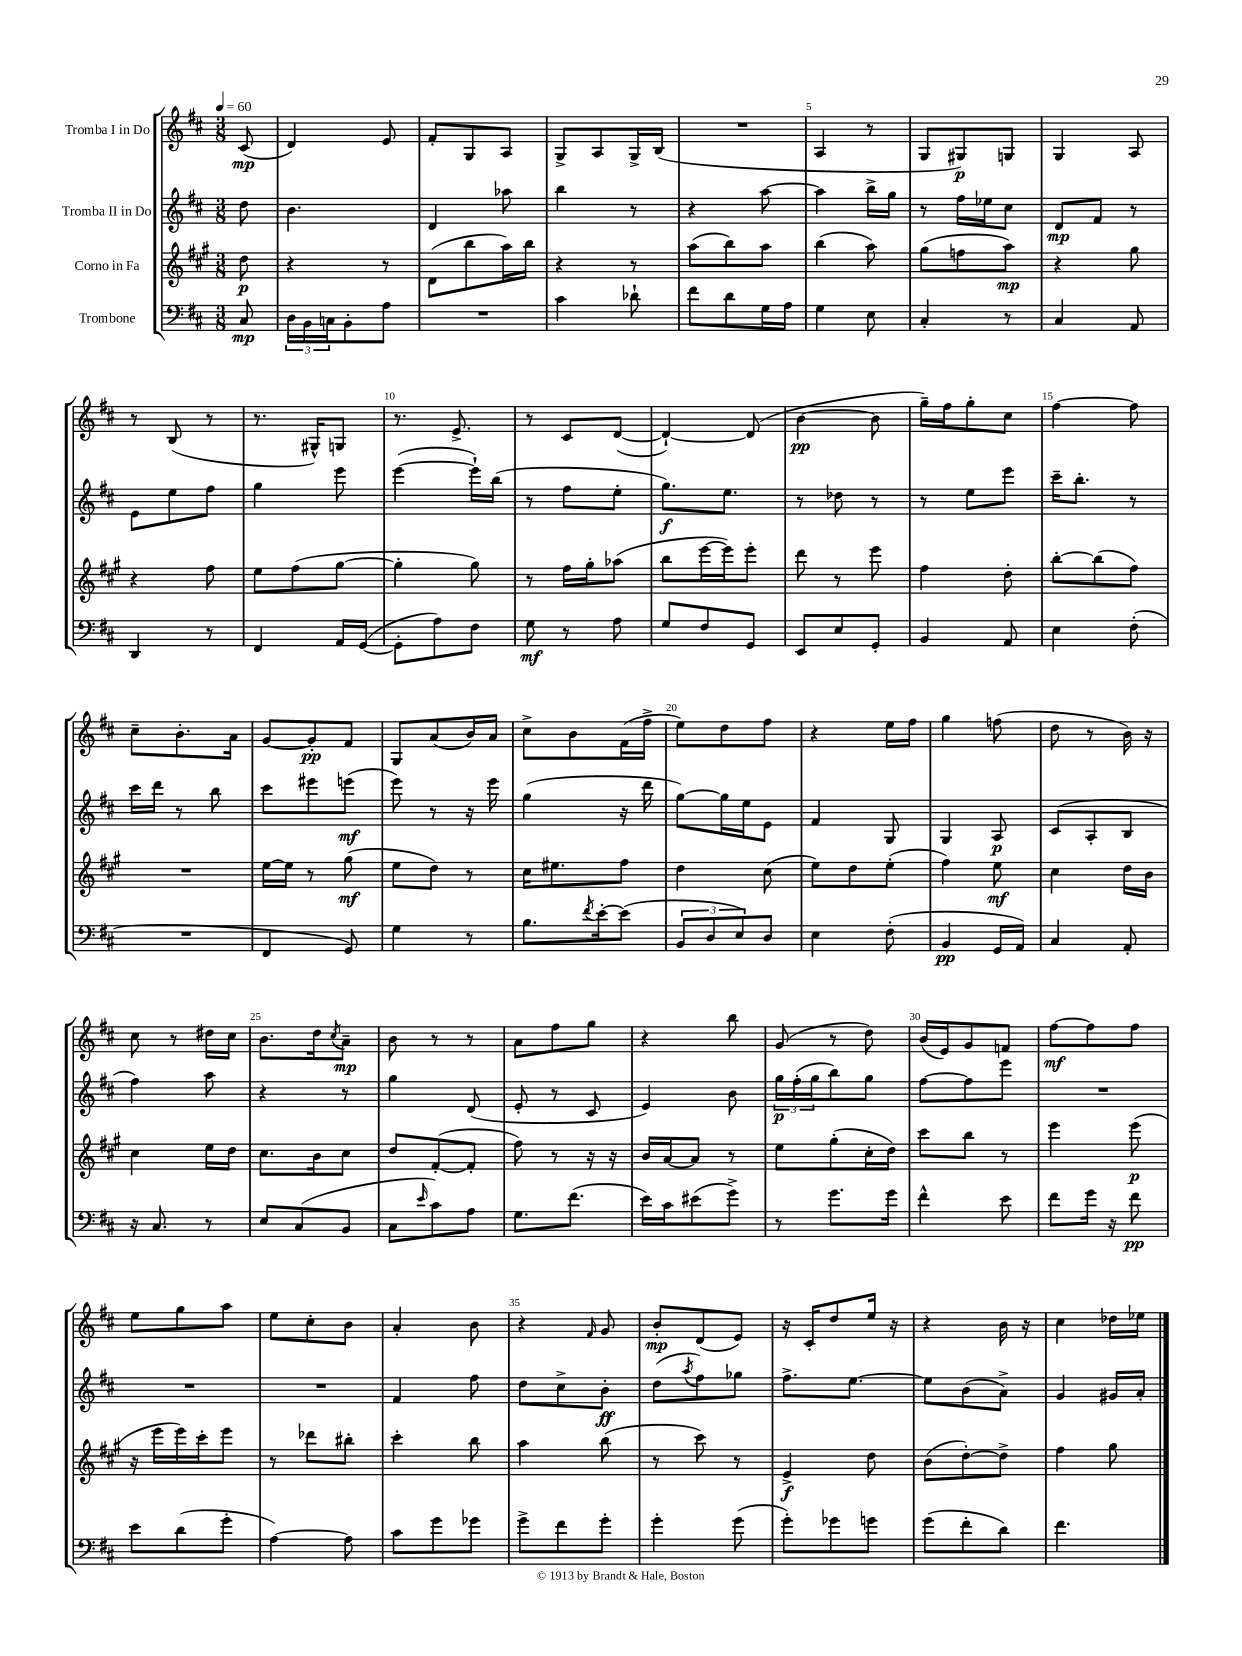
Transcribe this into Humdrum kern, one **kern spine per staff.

**kern	**dynam	**kern	**dynam	**kern	**dynam	**kern	**dynam
*part4	*part4	*part3	*part3	*part2	*part2	*part1	*part1
*staff4	*staff4	*staff3	*staff3	*staff2	*staff2	*staff1	*staff1
*I"Trombone	*	*I"Corno in Fa	*	*I"Tromba II in Do	*	*I"Tromba I in Do	*
*clefF4	*	*clefG2	*	*clefG2	*	*clefG2	*
*k[f#c#]	*	*k[f#c#g#]	*	*k[f#c#]	*	*k[f#c#]	*
*M3/8	*	*M3/8	*	*M3/8	*	*M3/8	*
*MM60	*	*MM60	*	*MM60	*	*MM60	*
=	=	=	=	=	=	=	=
8C#/	mp	8dd\	p	8dd\	.	(8c#/	mp
=1	=1	=1	=1	=1	=1	=1	=1
24D\LL	.	4r	.	4.b\	.	4d/)	.
24BB\	.	.	.	.	.	.	.
24Cn\J	.	.	.	.	.	.	.
8BB'\	.	.	.	.	.	.	.
8A\J	.	8r	.	.	.	8e/	.
=2	=2	=2	=2	=2	=2	=2	=2
4.r	.	(8d\L	.	4d/	.	8f#'/L	.
.	.	8bb\	.	.	.	8G/	.
.	.	16aa\L)	.	8aa-X\	.	8A/J	.
.	.	16bb\JJ	.	.	.	.	.
=3	=3	=3	=3	=3	=3	=3	=3
4c#\	.	4r	.	4bb\	.	8G^/L	.
.	.	.	.	.	.	8A/	.
8d-X`\	.	8r	.	8r	.	16G^/L	.
.	.	.	.	.	.	(16B/JJ	.
=4	=4	=4	=4	=4	=4	=4	=4
8f#\L	.	(8aa\L	.	4r	.	4.r	.
8d\	.	8bb\)	.	.	.	.	.
16G\L	.	8aa\J	.	[8aa\	.	.	.
16A\JJ	.	.	.	.	.	.	.
=5	=5	=5	=5	=5	=5	=5	=5
4G\	.	(4bb\	.	4aa\]	.	4A/	.
8E\	.	8aa\)	.	16bb^\LL	.	8r	.
.	.	.	.	16gg\JJ	.	.	.
=6	=6	=6	=6	=6	=6	=6	=6
4C#'/	.	(8gg#\L	.	8r	.	8G/L	.
.	.	8ffn\	.	16ff#\LL	.	8G#X/)	p
.	.	.	.	16ee-X\J	.	.	.
8r	.	8aa\J)	mp	8cc#\J	.	8Gn/J	.
=7	=7	=7	=7	=7	=7	=7	=7
4C#/	.	4r	.	8d/L	mp	4G/	.
.	.	.	.	8f#/J	.	.	.
8AA/	.	8gg#\	.	8r	.	8A/	.
!!LO:LB:g=z
=8	=8	=8	=8	=8	=8	=8	=8
4DD/	.	4r	.	8e\L	.	8r	.
.	.	.	.	8ee\	.	(8B/	.
8r	.	8ff#\	.	8ff#\J	.	8r	.
=9	=9	=9	=9	=9	=9	=9	=9
4FF#/	.	8ee\L	.	4gg\	.	8.r	.
.	.	(8ff#\	.	.	.	.	.
.	.	.	.	.	.	16G#X^^/KL)	.
16AA/LL	.	[8gg#\J	.	8eee\	.	8Gn/J	.
([16GG/JJ	.	.	.	.	.	.	.
=10	=10	=10	=10	=10	=10	=10	=10
8GG'\L]	.	4gg#'\]	.	([4eee\	.	8.r	.
8A\)	.	.	.	.	.	.	.
.	.	.	.	.	.	8.e^/	.
8F#\J	.	8gg#\)	.	16eee`\LL])	.	.	.
.	.	.	.	(16bb\JJ	.	.	.
=11	=11	=11	=11	=11	=11	=11	=11
8G\	mf	8r	.	8r	.	8r	.
8r	.	16ff#\LL	.	8ff#\L	.	8c#/L	.
.	.	16gg#'\J	.	.	.	.	.
8A\	.	(8aa-X\J	.	8ee'\J	.	([8d/J	.
=12	=12	=12	=12	=12	=12	=12	=12
8G/L	.	8bb\L	.	8.gg\L)	f	4d`/_)	.
8F#/	.	[16eee\L	.	.	.	.	.
.	.	16eee\J])	.	8.ee\J	.	.	.
8GG/J	.	8eee'\J	.	.	.	(8d/]	.
=13	=13	=13	=13	=13	=13	=13	=13
8EE/L	.	8ddd\	.	8r	.	[4b\	pp
8E/	.	8r	.	8dd-X\	.	.	.
8GG'/J	.	8eee\	.	8r	.	8b\]	.
=14	=14	=14	=14	=14	=14	=14	=14
4BB/	.	4ff#\	.	8r	.	16gg~\LL)	.
.	.	.	.	.	.	16ff#\J	.
.	.	.	.	8ee\L	.	8gg'\	.
8AA/	.	8dd'\	.	8eee\J	.	8cc#\J	.
=15	=15	=15	=15	=15	=15	=15	=15
4E\	.	[8bb'\L	.	16ccc#~\KL	.	[4ff#\	.
.	.	.	.	8.bb'\J	.	.	.
.	.	(8bb\]	.	.	.	.	.
(8F#'\	.	8ff#\J)	.	8r	.	8ff#\]	.
!!LO:LB:g=z
=16	=16	=16	=16	=16	=16	=16	=16
4.r	.	4.r	.	16ccc#\LL	.	8cc#~\L	.
.	.	.	.	16ddd\JJ	.	.	.
.	.	.	.	8r	.	8.b'\	.
.	.	.	.	8bb\	.	.	.
.	.	.	.	.	.	16a\Jk	.
=17	=17	=17	=17	=17	=17	=17	=17
4FF#/	.	[16ee\LL	.	8ccc#\L	.	[8g/L	.
.	.	16ee\JJ]	.	.	.	.	.
.	.	8r	.	8eee#X\	.	8g'/]	pp
8GG/)	.	(8gg#\	mf	(8eeen\J	mf	8f#/J	.
=18	=18	=18	=18	=18	=18	=18	=18
4G\	.	8ee\L	.	8eee\)	.	8G/L	.
.	.	8dd\J)	.	8r	.	(8a/	.
8r	.	8r	.	16r	.	16b/L)	.
.	.	.	.	16eee\	.	16a/JJ	.
=19	=19	=19	=19	=19	=19	=19	=19
8.B\L	.	16cc#\KL	.	(4gg\	.	8cc#^\L	.
.	.	8.ee#X\	.	.	.	.	.
.	.	.	.	.	.	8b\	.
8qf#/	.	.	.	.	.	.	.
[16e'\k	.	.	.	.	.	.	.
(8e\J]	.	8ff#\J	.	16r	.	(16f#\L	.
.	.	.	.	16ddd\	.	16ff#^\JJ	.
=20	=20	=20	=20	=20	=20	=20	=20
12BB/L	.	4dd\	.	[8gg\L)	.	8ee\L)	.
12D/	.	.	.	.	.	.	.
.	.	.	.	16gg\L]	.	8dd\	.
12E/)	.	.	.	.	.	.	.
.	.	.	.	16ee\J	.	.	.
8D/J	.	(8cc#\	.	8e\J	.	8ff#\J	.
=21	=21	=21	=21	=21	=21	=21	=21
4E\	.	8ee\L)	.	4f#/	.	4r	.
.	.	8dd\	.	.	.	.	.
(8F#'\	.	(8ee'\J	.	8G/	.	16ee\LL	.
.	.	.	.	.	.	16ff#\JJ	.
=22	=22	=22	=22	=22	=22	=22	=22
4BB/	pp	4ff#\)	.	4G/	.	4gg\	.
16GG/LL	.	8ee\	mf	8A/	p	(8ffn\	.
16AA/JJ)	.	.	.	.	.	.	.
=23	=23	=23	=23	=23	=23	=23	=23
4C#/	.	4cc#\	.	(8c#/L	.	8dd\	.
.	.	.	.	8A'/	.	8r	.
8AA'/	.	16dd\LL	.	8B/J	.	16b\)	.
.	.	16b\JJ	.	.	.	16r	.
!!LO:LB:g=z
=24	=24	=24	=24	=24	=24	=24	=24
16r	.	4cc#\	.	4ff#\)	.	8cc#\	.
8.C#/	.	.	.	.	.	.	.
.	.	.	.	.	.	8r	.
8r	.	16ee\LL	.	8aa\	.	16dd#X\LL	.
.	.	16dd\JJ	.	.	.	16cc#\JJ	.
=25	=25	=25	=25	=25	=25	=25	=25
8E/L	.	8.cc#\L	.	4r	.	8.b\L	.
(8C#/	.	.	.	.	.	.	.
.	.	16b\k	.	.	.	16dd\k	.
.	.	.	.	.	.	8qcc#/	.
8BB/J	.	8cc#\J	.	8r	.	8a~\J	mp
=26	=26	=26	=26	=26	=26	=26	=26
8C#\L	.	8dd/L	.	4gg\	.	8b\	.
16qqe/	.	.	.	.	.	.	.
8c#\)	.	([8f#'/	.	.	.	8r	.
8A\J	.	8f#'/J]	.	(8d/	.	8r	.
=27	=27	=27	=27	=27	=27	=27	=27
8.G\L	.	8ff#\)	.	8e'/	.	8a\L	.
.	.	8r	.	8r	.	8ff#\	.
(8.f#\J	.	.	.	.	.	.	.
.	.	16r	.	8c#/	.	8gg\J	.
.	.	16r	.	.	.	.	.
=28	=28	=28	=28	=28	=28	=28	=28
16e\LL)	.	16b/LL	.	4e/)	.	4r	.
16c#\J	.	[16a/J	.	.	.	.	.
(8e#X\	.	8a/J]	.	.	.	.	.
8g^\J)	.	8r	.	8b\	.	8bb\	.
=29	=29	=29	=29	=29	=29	=29	=29
8r	.	8ee\L	.	24gg\LL	p	(8g/	.
.	.	.	.	(24ff#'\	.	.	.
.	.	.	.	24gg\J	.	.	.
8.g\L	.	(8gg#'\	.	8bb\)	.	8r	.
.	.	16cc#'\L	.	8gg\J	.	8dd\)	.
16g\Jk	.	16dd\JJ)	.	.	.	.	.
=30	=30	=30	=30	=30	=30	=30	=30
4f#^^\	.	8ccc#\L	.	[8ff#\L	.	(16b/LL	.
.	.	.	.	.	.	16e/J)	.
.	.	8bb\J	.	8ff#\]	.	8g/	.
8e\	.	8r	.	8eee\J	.	8fn/J	.
=31	=31	=31	=31	=31	=31	=31	=31
8f#\L	.	4eee\	.	4.r	.	[8ff#\L	mf
16g\Jk	.	.	.	.	.	8ff#\]	.
16r	.	.	.	.	.	.	.
8f#\	pp	(8eee\	p	.	.	8ff#\J	.
!!LO:LB:g=z
=32	=32	=32	=32	=32	=32	=32	=32
8e\L	.	16r	.	4.r	.	8ee\L	.
.	.	16eee\LL	.	.	.	.	.
(8d\	.	16eee\)	.	.	.	8gg\	.
.	.	16ccc#'\J	.	.	.	.	.
8g'\J	.	8eee\J	.	.	.	8aa\J	.
=33	=33	=33	=33	=33	=33	=33	=33
[4A\)	.	8r	.	4.r	.	8ee\L	.
.	.	8ddd-X\L	.	.	.	8cc#'\	.
8A\]	.	8bb#X'\J	.	.	.	8b\J	.
=34	=34	=34	=34	=34	=34	=34	=34
8c#\L	.	4ccc#'\	.	4f#/	.	4a'/	.
8g\	.	.	.	.	.	.	.
8g-X\J	.	8bb\	.	8ff#\	.	8b\	.
=35	=35	=35	=35	=35	=35	=35	=35
8g^\L	.	4aa\	.	8dd\L	.	4r	.
8f#\	.	.	.	8cc#^\	.	.	.
.	.	.	.	.	.	16qqf#/	.
8g'\J	.	(8bb\	.	8b'\J	ff	8g/	.
=36	=36	=36	=36	=36	=36	=36	=36
4g'\	.	8r	.	(8dd\L	.	8b'/L	mp
.	.	.	.	8qaa/	.	.	.
.	.	8ccc#\)	.	8ff#\)	.	(8d/	.
(8g\	.	8r	.	8gg-X\J	.	8e/J)	.
=37	=37	=37	=37	=37	=37	=37	=37
8g'\L)	.	4e^/	f	8.ff#^\L	.	16r	.
.	.	.	.	.	.	16c#'/KL	.
8g-X\	.	.	.	.	.	8dd/	.
.	.	.	.	[8.ee\J	.	.	.
8gn\J	.	8dd\	.	.	.	16ee/Jk	.
.	.	.	.	.	.	16r	.
=38	=38	=38	=38	=38	=38	=38	=38
(8g\L	.	(8b\L	.	8ee\L]	.	4r	.
8f#'\	.	[8dd'\)	.	(8b\	.	.	.
8d\J)	.	8dd^\J]	.	8a^\J)	.	16b\	.
.	.	.	.	.	.	16r	.
=39	=39	=39	=39	=39	=39	=39	=39
4.f#\	.	4ff#\	.	4g/	.	4cc#\	.
.	.	8gg#\	.	16g#X/LL	.	16dd-X\LL	.
.	.	.	.	16a'/JJ	.	16ee-X\JJ	.
==	==	==	==	==	==	==	==
*-	*-	*-	*-	*-	*-	*-	*-
